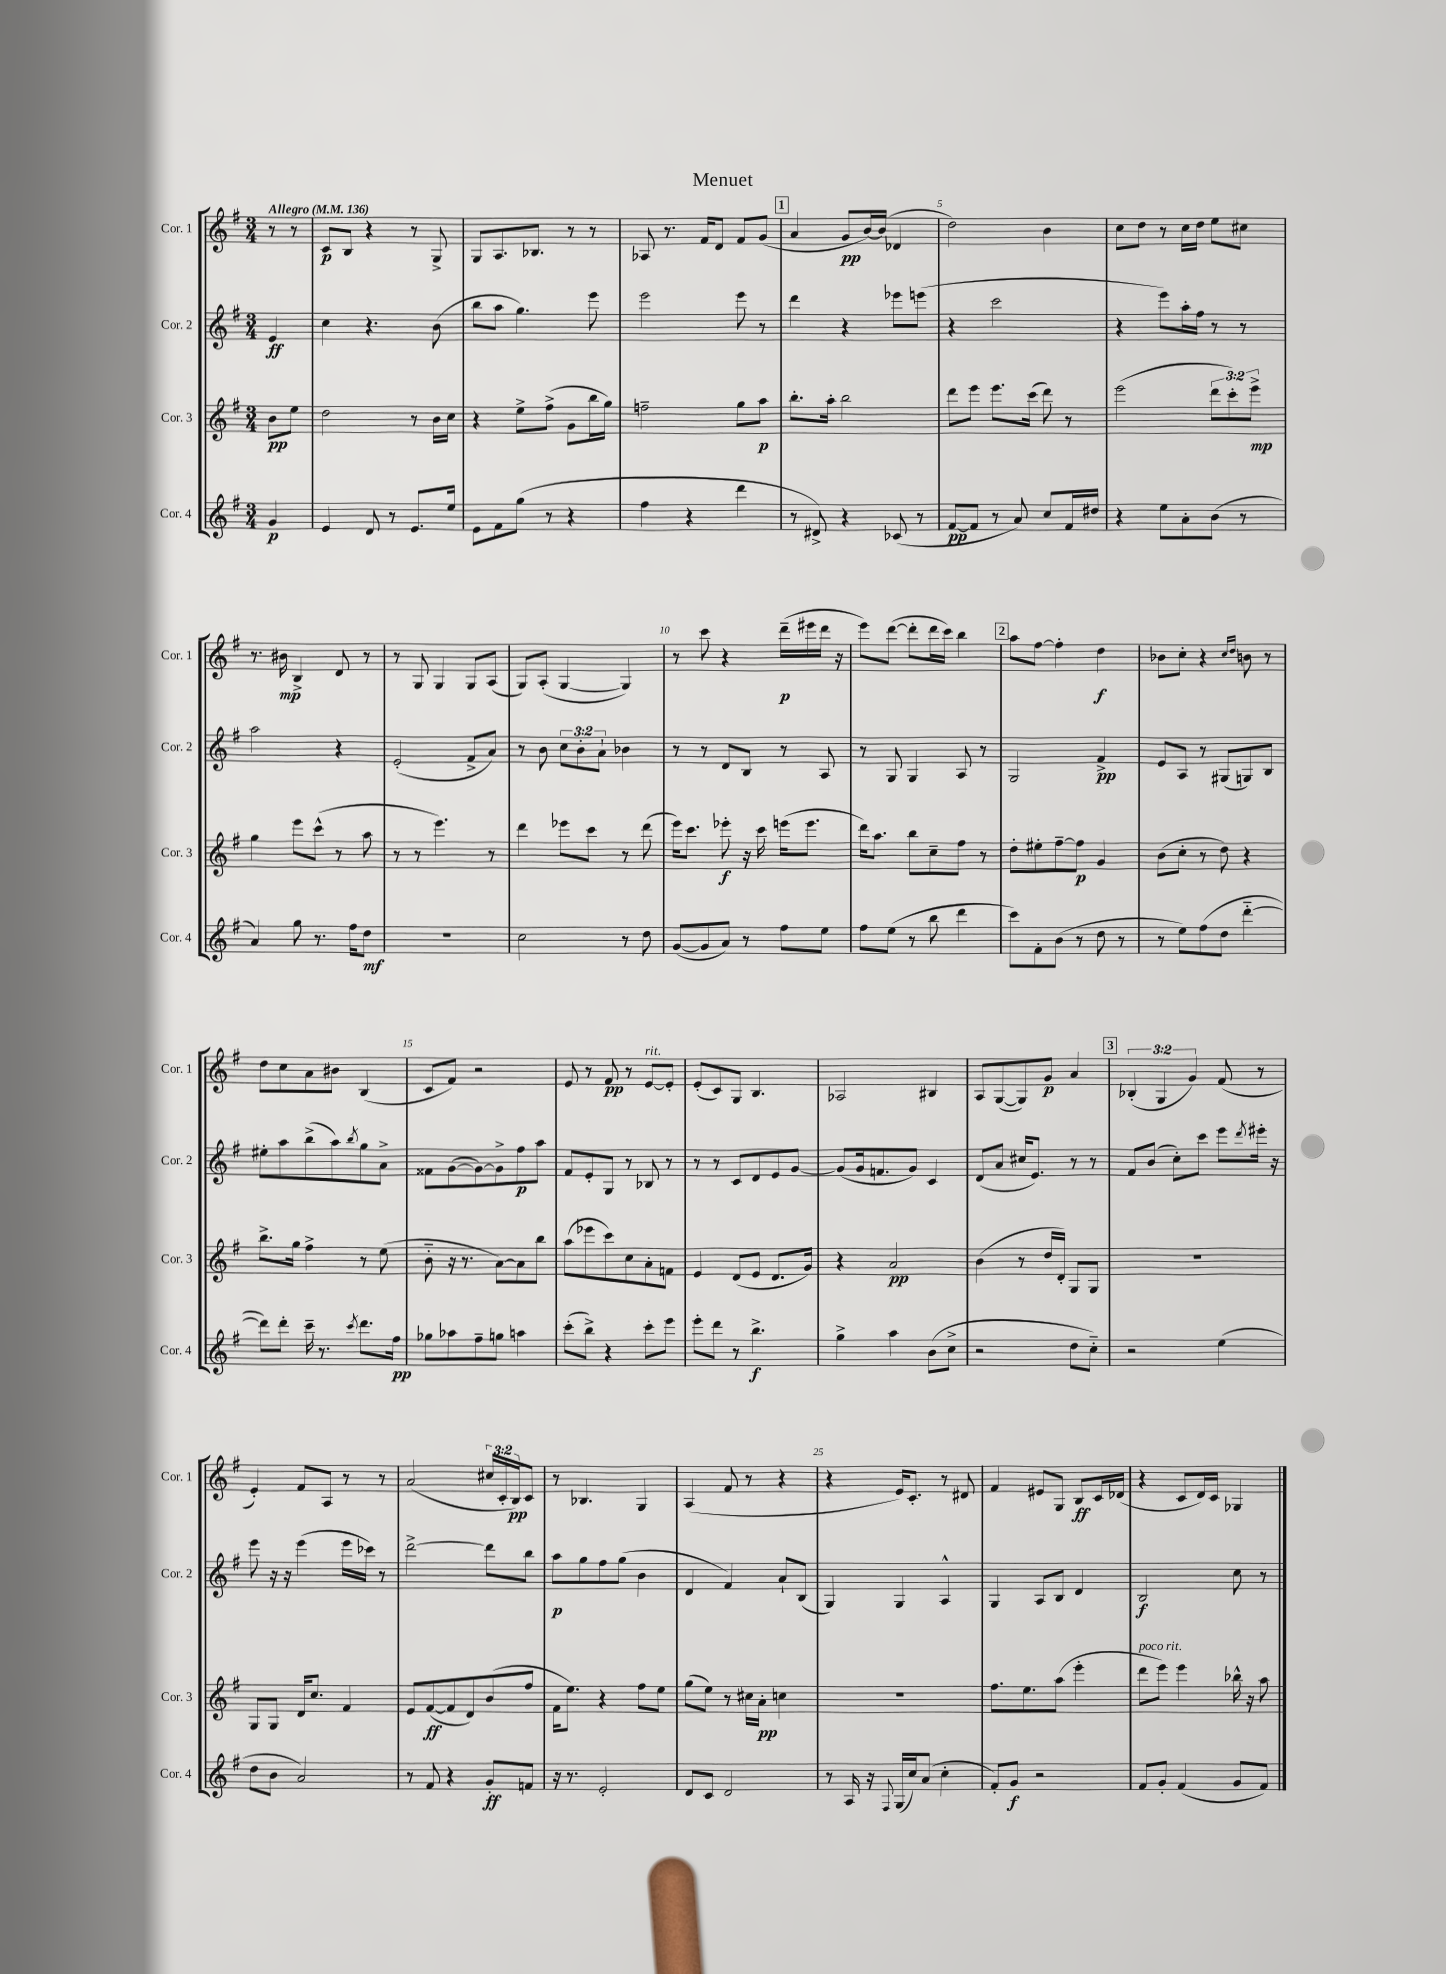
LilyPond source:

\header { title = "Menuet" }
<<
\new StaffGroup <<
\new Staff = "s0" \with { instrumentName = "Cor. 1" shortInstrumentName = "Cor. 1" } {
    \clef treble \key g \major \numericTimeSignature \time 3/4 \override Staff.TupletNumber.text = #tuplet-number::calc-fraction-text \partial 4 \tempo "Allegro" 4 = 136
    r8 r8 |
    c'8\p b8 r4 r8 g8-> |
    g8 a8. bes8. r8 r8 |
    aes8 r8. fis'16 d'8 fis'8 g'8( |
    \mark \markup { \box "1" } a'4 g'8\pp b'16~) b'16( des'4 |
    d''2) b'4 |
    c''8 d''8 r8 c''16 d''16 e''8 cis''8 |
    r8. bis'16\mp b4-> d'8 r8 |
    r8 g8 g4 g8 a8( |
    g8) a8-.( g4~ g4) |
    r8 c'''8 r4 d'''16--\p( eis'''16 d'''16 r16 |
    e'''8) d'''8~( d'''8-. d'''16 c'''16) b''4 |
    \mark \markup { \box "2" } a''8 fis''8~ fis''4-. d''4\f |
    bes'8 c''8-. r4 \grace { c''16 d''16 } b'8 r8 |
    d''8 c''8 a'8 bis'8 b4( |
    c'8 fis'8) r2 |
    e'8 r8 fis'8\pp r8 e'8~^\markup { \italic "rit." } e'8-. |
    e'8-.( c'8) g8 b4. |
    aes2 bis4 |
    a8 g8~( g8) g'8\p a'4 |
    \mark \markup { \box "3" } \tuplet 3/2 { bes4-.( g4 g'4) } fis'8( r8 |
    e'4-.) fis'8 a8 r8 r8 |
    a'2( \tuplet 3/2 { cis''16 c'16-. b16\pp) } c'8 |
    r8 bes4. g4 |
    a4( fis'8 r8 r4 |
    r4 e'16) c'8.-. r8 dis'8 |
    fis'4 eis'8 g8 b8\ff c'16 des'16( |
    r4 c'8 d'16) c'16 ges4 \bar "|." |
}
\new Staff = "s1" \with { instrumentName = "Cor. 2" shortInstrumentName = "Cor. 2" } {
    \clef treble \key g \major \numericTimeSignature \time 3/4 \override Staff.TupletNumber.text = #tuplet-number::calc-fraction-text \partial 4
    e'4\ff |
    c''4 r4. b'8( |
    b''8 a''8 g''4.) e'''8 |
    e'''2 e'''8 r8 |
    \mark \markup { \box "1" } d'''4 r4 ees'''8 e'''8( |
    r4 c'''2 |
    r4 e'''8) a''16-. fis''16 r8 r8 |
    a''2 r4 |
    e'2-.( fis'8-> a'8) |
    r8 b'8 \tuplet 3/2 { c''8 b'8-. a'8-! } bes'4 |
    r8 r8 d'8 b8 r8 a8 |
    r8 g8 g4 a8 r8 |
    \mark \markup { \box "2" } g2 fis'4->\pp |
    e'8 a8 r8 gis8( g8) b8 |
    eis''8-. a''8 b''8->( a''8) \acciaccatura { b''8 } g''8 a'8-> |
    fisis'8 g'8~( g'8~) g'8-> fis''8\p a''8 |
    fis'8 e'8-. g8 r8 bes8 r8 |
    r8 r8 c'8 d'8 e'8 g'8~ |
    g'8( g'16 f'8. g'8) c'4 |
    d'8( a'8 cis''16 e'8.) r8 r8 |
    \mark \markup { \box "3" } fis'8 b'8( c''8-.) c'''8 e'''8 \acciaccatura { d'''8 } eis'''16-. r16 |
    e'''8 r16 r16 e'''4( e'''16 ces'''16) r8 |
    d'''2~-> d'''8 b''8 |
    a''8\p g''8 fis''8 g''8( b'4 |
    d'4 fis'4) a'8-! b8( |
    g4) g4 a4-^ |
    g4 a8 b8 d'4 |
    b2\f c''8 r8 \bar "|." |
}
\new Staff = "s2" \with { instrumentName = "Cor. 3" shortInstrumentName = "Cor. 3" } {
    \clef treble \key g \major \numericTimeSignature \time 3/4 \override Staff.TupletNumber.text = #tuplet-number::calc-fraction-text \partial 4
    b'8\pp e''8 |
    d''2 r8 b'16 c''16 |
    r4 e''8-> fis''8->( g'8 b''16 g''16) |
    f''2-- g''8 a''8\p |
    \mark \markup { \box "1" } b''8.-. a''16-. b''2 |
    d'''8 e'''8 e'''8. c'''16( d'''8) r8 |
    e'''2( \tuplet 3/2 { d'''8 c'''8-.) e'''8->\mp } |
    g''4 e'''8 c'''8-^( r8 a''8 |
    r8 r8 e'''4.) r8 |
    d'''4 ees'''8 c'''8 r8 d'''8( |
    e'''16) c'''8. ees'''8-.\f r16 c'''16 e'''16( e'''8. |
    d'''16) a''8. b''8 c''8-- fis''8 r8 |
    \mark \markup { \box "2" } d''8-. eis''8-. fis''8~-- fis''8\p g'4 |
    b'8( c''8-. r8 d''8) r4 |
    b''8.-> g''16 fis''4-> r8 e''8( |
    b'8-_ r16 r8. a'8~) a'8 b''8 |
    a''8( ees'''8 c'''8) c''8 a'8-. f'8 |
    e'4 d'8( e'8 d'8. g'16) |
    r4 a'2\pp |
    b'4( r8 d''16 d'16-.) g8 g8 |
    \mark \markup { \box "3" } R2. |
    g8 g8 d'16 c''8. fis'4 |
    e'8 fis'8~\ff( fis'8 d'8) b'8( fis''8 |
    fis'16 e''8.) r4 fis''8 e''8 |
    g''8( e''8) r8 cis''16 a'16-.\pp c''4 |
    R2. |
    fis''8. e''8. a''8( e'''4-. |
    d'''8^\markup { \italic "poco rit." } e'''8) e'''4 bes''16-^ r16 a''8 \bar "|." |
}
\new Staff = "s3" \with { instrumentName = "Cor. 4" shortInstrumentName = "Cor. 4" } {
    \clef treble \key g \major \numericTimeSignature \time 3/4 \partial 4
    g'4\p |
    e'4 d'8 r8 e'8. e''16 |
    e'8 fis'8 g''8( r8 r4 |
    fis''4 r4 d'''4 |
    \mark \markup { \box "1" } r8 dis'8->) r4 ces'8( r8 |
    fis'8~\pp fis'8 r8 a'8) c''8 fis'16 dis''16 |
    r4 e''8 a'8-. b'8( r8 |
    a'4) g''8 r8. fis''16 d''8\mf |
    R2. |
    c''2 r8 d''8 |
    g'8~( g'8 a'8) r8 fis''8 e''8 |
    fis''8 e''8( r8 b''8 d'''4 |
    \mark \markup { \box "2" } c'''8) fis'8-. b'8( r8 d''8 r8 |
    r8 e''8) fis''8( d''8 d'''4~-_ |
    d'''8) d'''8-. c'''16-- r8. \acciaccatura { c'''8 } d'''8. fis''16\pp |
    ges''8 aes''8 fis''8-- g''8 a''4 |
    c'''8-.( b''8->) r4 c'''8-. e'''8 |
    e'''8-. d'''8 r8 b''4.->\f |
    g''4-> a''4 b'8( c''8-> |
    r2 d''8 c''8-_) |
    \mark \markup { \box "3" } r2 e''4( |
    d''8 b'8 a'2) |
    r8 fis'8 r4 g'8-.\ff f'8 |
    r16 r8. e'2-. |
    d'8 c'8 d'2 |
    r8 a16 r16 \appoggiatura { fis8 } g16( c''16) a'8( c''4-. |
    fis'8-.) g'8\f r2 |
    fis'8 g'8-. fis'4( g'8 fis'8) \bar "|." |
}
>>
>>
\layout { \context { \Score \override BarNumber.break-visibility = ##(#f #t #t) barNumberVisibility = #(every-nth-bar-number-visible 5) } }
